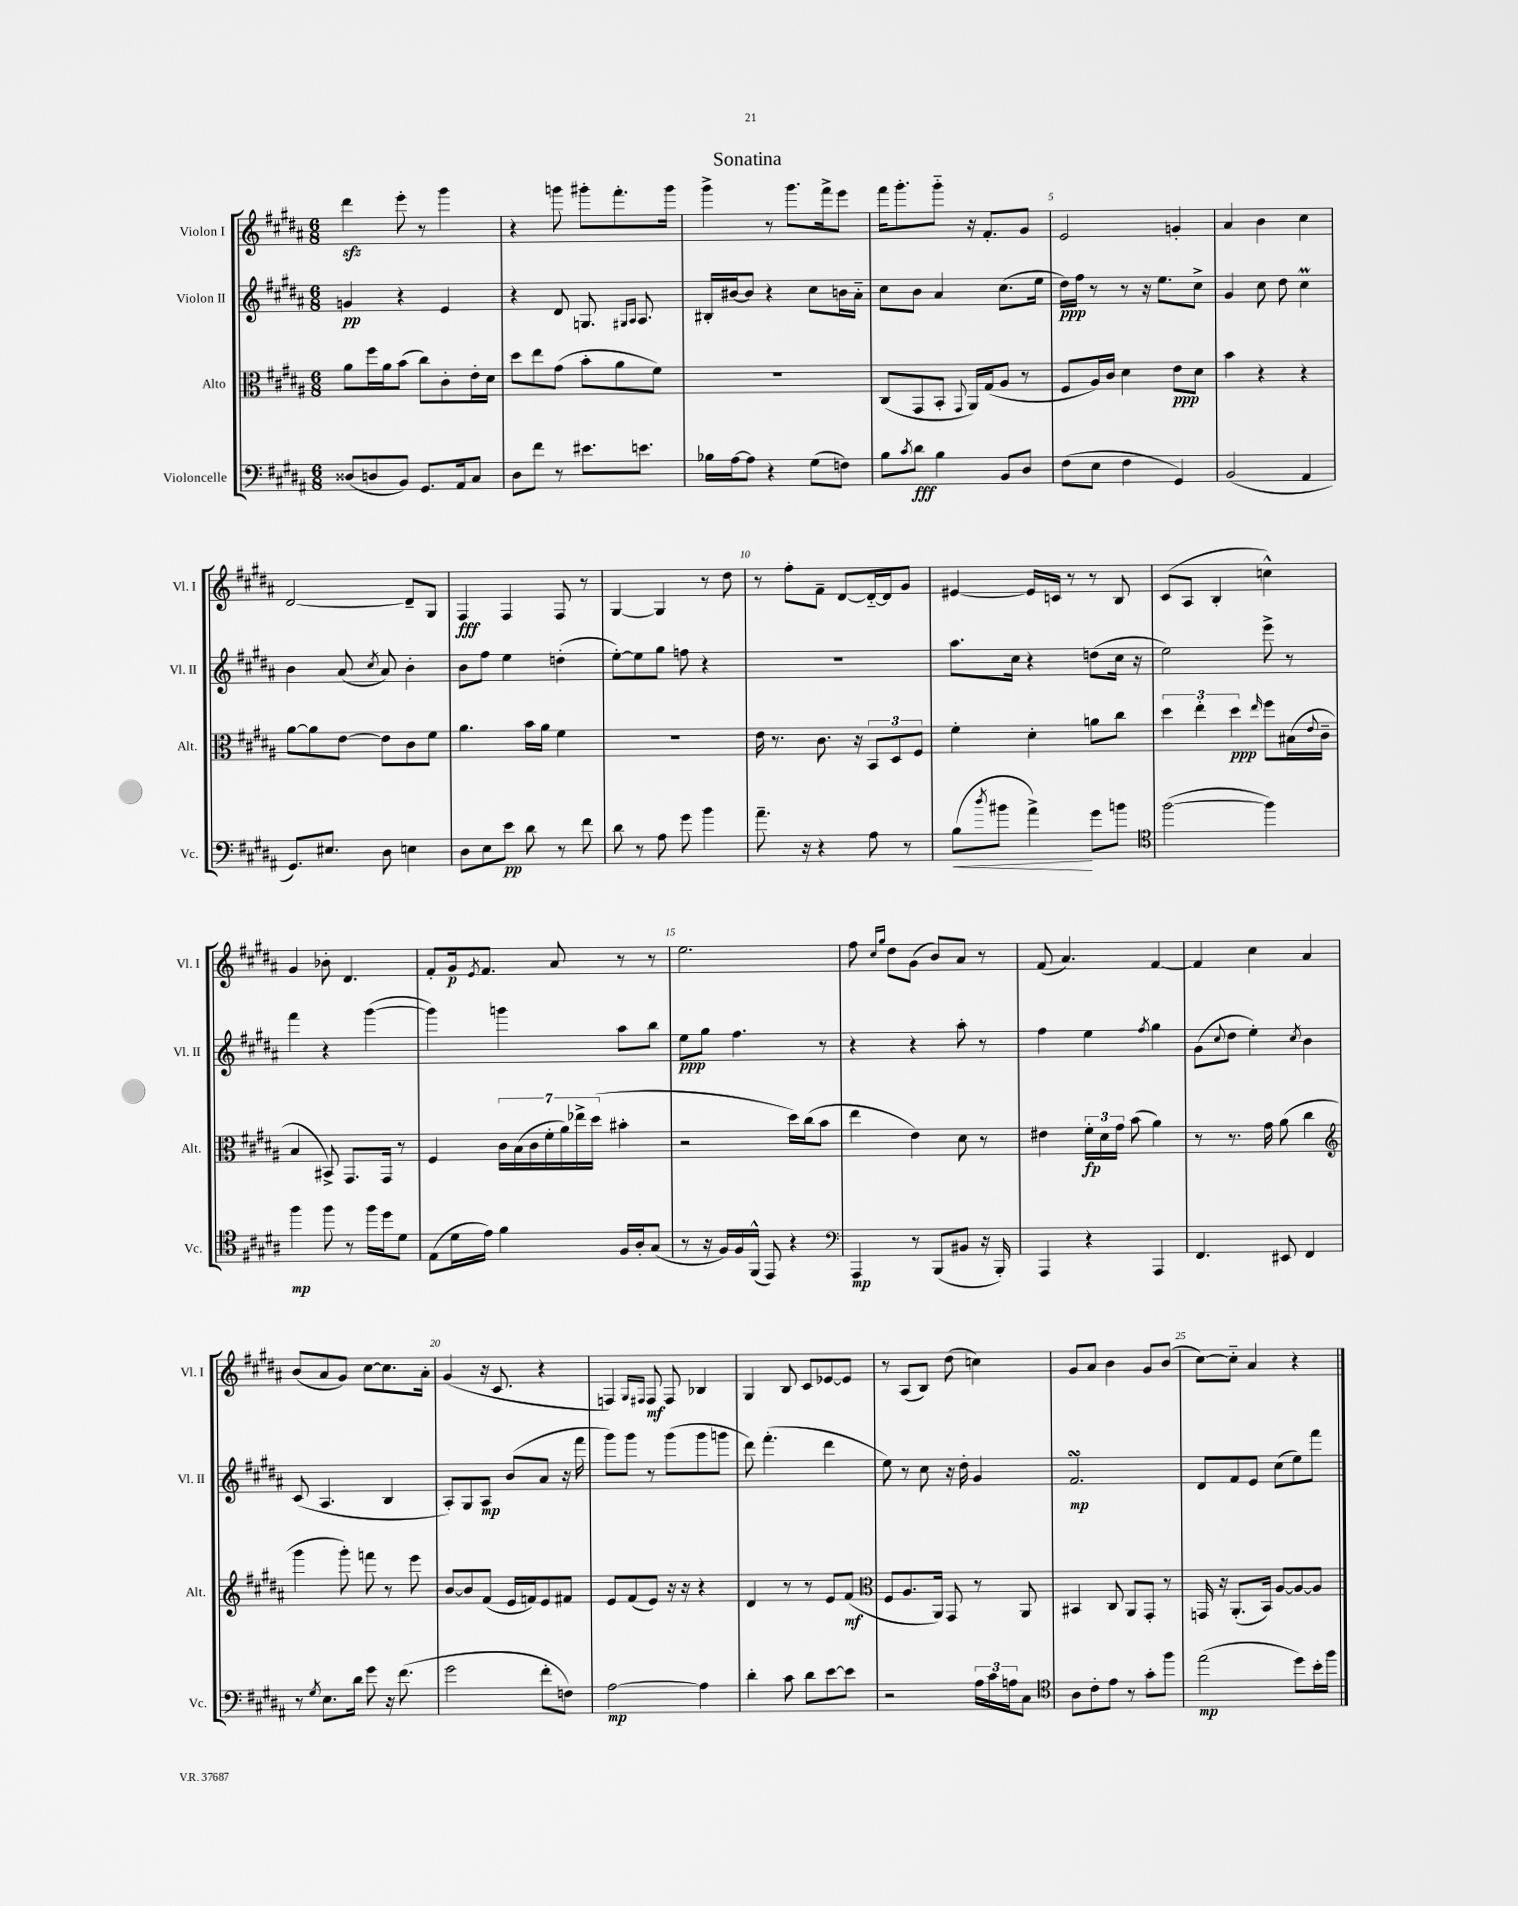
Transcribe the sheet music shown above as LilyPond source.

\header { title = "Sonatina" }
<<
\new StaffGroup <<
\new Staff = "s0" \with { instrumentName = "Violon I" shortInstrumentName = "Vl. I" } {
    \clef treble \key b \major \numericTimeSignature \time 6/8
    dis'''4\sfz e'''8-. r8 gis'''4 |
    r4 g'''8 gis'''8-. fis'''8.-. gis'''16 |
    gis'''4-> r8 gis'''8. fis'''16-> e'''8 |
    fis'''16 gis'''8.-. gis'''8-_ r16 fis'8.-. gis'8 |
    e'2 g'4-. |
    ais'4 b'4 cis''4 |
    dis'2~ dis'8-- gis8 |
    fis4\fff fis4 fis8 r8 |
    gis4~ gis4 r8 dis''8 |
    r8 fis''8-. fis'8-- dis'8~ dis'16~-_ dis'16 gis'8 |
    eis'4~ eis'16 c'16 r8 r8 b8 |
    cis'8( ais8 b4-. c''4-^) |
    gis'4 bes'8-. dis'4. |
    fis'8-. gis'16\p \acciaccatura { e'8 } fis'8. ais'8 r8 r8 |
    e''2. |
    fis''8 \grace { cis''16 gis''16 } dis''8 gis'8( b'8) ais'8 r8 |
    fis'8( ais'4.) fis'4~ |
    fis'4 cis''4 ais'4 |
    b'8( ais'8 gis'8) cis''8~ cis''8. ais'16-. |
    gis'4( r16 cis'8. r4 |
    f4) \grace { gis16 fis16 } fis8\mf fis8 bes4 |
    gis4 b8 cis'8 ees'8~ ees'8 |
    r8 ais8( b8) dis''8( c''4) |
    gis'8 ais'8 b'4 gis'8 b'8( |
    cis''8~) cis''8-_ ais'4 r4 \bar "|." |
}
\new Staff = "s1" \with { instrumentName = "Violon II" shortInstrumentName = "Vl. II" } {
    \clef treble \key b \major \numericTimeSignature \time 6/8
    g'4\pp r4 e'4 |
    r4 dis'8 g8. \grace { gis16 ais16 } ais8. |
    bis16-. bis'16~ bis'8 r4 cis''8 b'16 ais'16-_ |
    cis''8 b'8 ais'4 cis''8.( e''16 |
    dis''16\ppp) fis''16 r8 r8 r16 e''8. cis''8-> |
    gis'4 cis''8 dis''8 cis''4\prall |
    b'4 ais'8( \acciaccatura { cis''8 } ais'8) b'4-. |
    b'8 fis''8 e''4 d''4-.( |
    e''8~-.) e''8 gis''8 f''8 r4 |
    R2. |
    ais''8. cis''16 r4 d''8( cis''16 r16 |
    e''2) e'''8-> r8 |
    fis'''4 r4 gis'''4~( |
    gis'''4) g'''4 ais''8 b''8 |
    e''8\ppp gis''8 fis''4. r8 |
    r4 r4 ais''8-. r8 |
    fis''4 e''4 \acciaccatura { fis''8 } gis''4 |
    gis'8( \appoggiatura { cis''8 } dis''8 e''4-.) \acciaccatura { cis''8 } b'4 |
    cis'8( ais4. b4 |
    ais8-.) gis8 ais8\mp b'8( ais'8 r16 fis'''16 |
    gis'''8) gis'''8 r8 gis'''8( gis'''8 g'''8 |
    dis'''8) fis'''4.-.( dis'''4 |
    e''8) r8 cis''8 r16 dis''16-. gis'4 |
    fis'2.\turn\mp |
    dis'8 fis'8 e'8 cis''8( e''8) fis'''8 \bar "|." |
}
\new Staff = "s2" \with { instrumentName = "Alto" shortInstrumentName = "Alt." } {
    \clef alto \key b \major \numericTimeSignature \time 6/8
    ais'8 fis''16 ais'16 b'8( cis''8) cis'8-. e'16-. dis'16 |
    dis''8 e''8 gis'8( b'8-. ais'8 fis'8) |
    R2. |
    cis8( gis,8 b,8-. \appoggiatura { gis,8 } ais,16) gis16( ais8 r8 |
    fis8 ais16) cis'16 dis'4 e'8\ppp dis'8 |
    b'4 r4 r4 |
    ais'8~ ais'8 e'8~ e'8 cis'8 fis'8 |
    ais'4. b'16 ais'16 fis'4 |
    R2. |
    e'16 r8. cis'8. r16 \tuplet 3/2 { b,8 dis8 fis8 } |
    fis'4-. dis'4-. a'8 cis''8 |
    \tuplet 3/2 { dis''4 e''4-. dis''4\ppp } \grace { e''16 } fis''8 bis16( \appoggiatura { e'8 } cis'16-- |
    b4 bis,8->) gis,8. gis,16 r8 |
    fis4 \tuplet 7/4 { cis'16 b16( cis'16 fis'16-. ais'16) ees''16-> dis''16( } bis'4-. |
    r2 dis''16) cis''16( b'8 |
    e''4 e'4) dis'8 r8 |
    eis'4 \tuplet 3/2 { fis'16-.\fp dis'16 gis'16 } b'8( ais'4) |
    r8 r8. gis'16 ais'8( cis''4 |
    \clef treble gis'''4 gis'''8-.) f'''8 r8 e'''8 |
    b'8~ b'8 fis'8( e'16 f'16) e'8 fis'8 |
    e'8 fis'8( e'8) r16 r16 r4 |
    dis'4 r8 r8 e'8 fis'8\mf( |
    \clef alto fis8 ais8. ais,16) gis,8 r8 ais,8 |
    bis,4 cis8 ais,8 gis,8-. r8 |
    g,16 r16 ais,8.-.( b,16) ais8~ ais8~ ais8 \bar "|." |
}
\new Staff = "s3" \with { instrumentName = "Violoncelle" shortInstrumentName = "Vc." } {
    \clef bass \key b \major \numericTimeSignature \time 6/8
    disis8( d8 b,8) gis,8. ais,16 cis8 |
    dis8 fis'8 r8 eis'8. e'8. |
    bes16 ais16~ ais8 r4 gis8( f8) |
    b8 \acciaccatura { cis'8 } dis'8\fff b4 b,8 dis8 |
    fis8( e8 fis4 gis,4) |
    b,2( ais,4 |
    gis,8.) eis8. dis8 e4 |
    dis8 e8 e'8\pp dis'8 r8 fis'8 |
    dis'8 r8 ais8 gis'8 b'4 |
    ais'8.-- r16 r4 ais8 r8 |
    b8\<( \acciaccatura { dis''8 } bis'8 ais'4->\!) gis'8 b'8 |
    \clef tenor fis''2~( fis''4) |
    fis''4\mp fis''8 r8 fis''16 dis''16 dis'8 |
    e8( dis'16 e'16) fis'4 fis16 ais16-. gis8( |
    r8 r16 fis16) fis16 fis,16-^( e,8) r4 |
    \clef bass ais,,4\mp r8 b,,8( bis,8 r16 b,,16-.) |
    ais,,4 r4 ais,,4 |
    fis,4. eis,8 fis,4 |
    r8 \acciaccatura { gis8 } e8. dis'16 gis'8 r16 fis'8.( |
    gis'2 fis'8-. f8) |
    ais2~\mp ais4 |
    dis'4-. cis'8 dis'8 e'8~ e'8 |
    r2 \tuplet 3/2 { ais16 cis'16 a16 } cis8 |
    \clef tenor ais8 cis'8-. e'8 r8 gis'8-. fis''8 |
    e''2\mp( dis''8) b'16-. fis''16 \bar "|." |
}
>>
>>
\layout { \context { \Score \override BarNumber.break-visibility = ##(#f #t #t) barNumberVisibility = #(every-nth-bar-number-visible 5) } }
